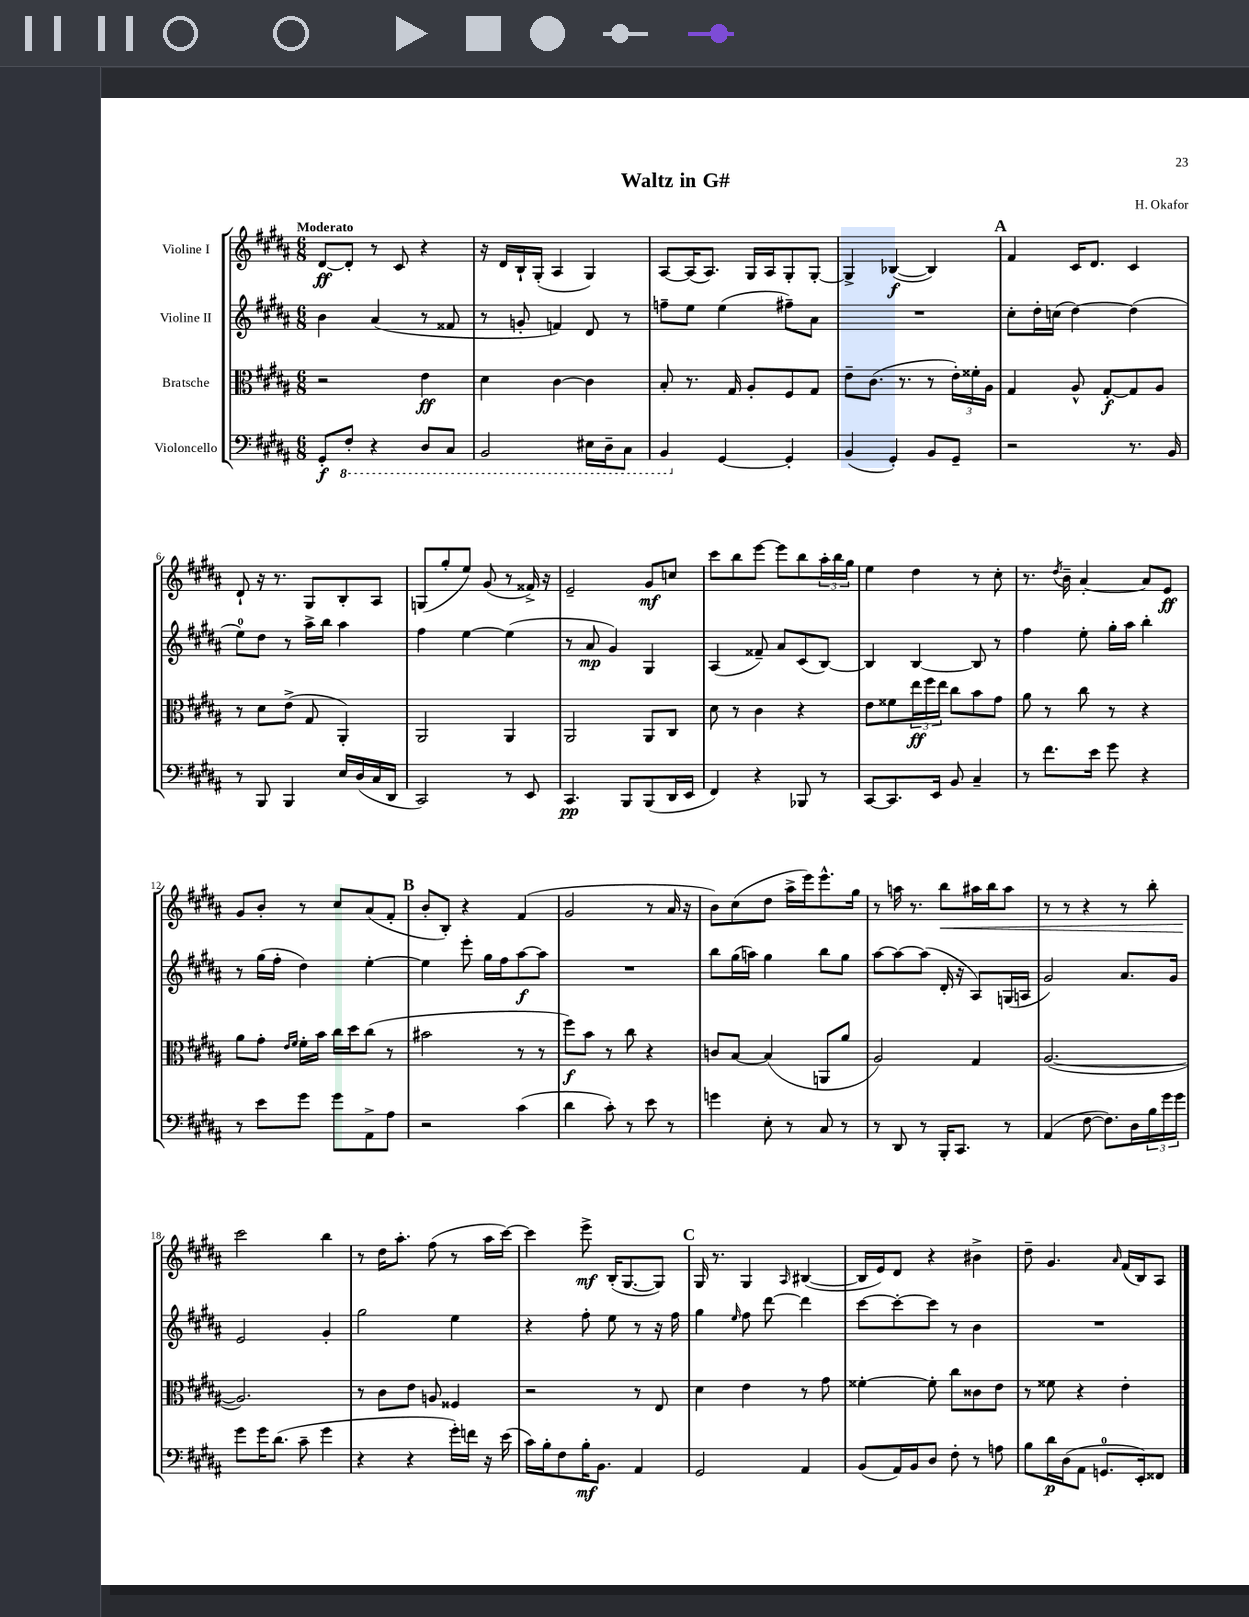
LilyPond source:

\header { title = "Waltz in G#" composer = "H. Okafor" }
<<
\new StaffGroup <<
\new Staff = "s0" \with { instrumentName = "Violine I" } {
    \clef treble \key b \major \numericTimeSignature \time 6/8 \tempo "Moderato"
    dis'8~\ff dis'8-. r8 cis'8 r4 |
    r16 dis'16 b16-! gis16-.( ais4 gis4) |
    ais8~ ais16( ais8.) gis16 ais16 gis8-. gis8~-. |
    gis4-> bes4~\f( bes4) |
    \mark \markup { \bold "A" } fis'4 cis'16 dis'8. cis'4 |
    dis'8-! r16 r8. gis8 b8-. ais8 |
    g8( gis''8-. e''8) gis'8( r8 fisis'16->) r16 |
    e'2-- gis'8\mf c''8 |
    cis'''8 b''8 e'''8~ e'''8 b''8 \tuplet 3/2 { ais''16-. b''16 gis''16 } |
    e''4 dis''4 r8 cis''8-. |
    r8. \acciaccatura { dis''8 } b'16-- ais'4~-. ais'8 e'8\ff |
    gis'8 b'8-. r8 cis''8 ais'8( fis'8-. |
    \mark \markup { \bold "B" } b'8-. b8-.) r4 fis'4( |
    gis'2 r8 ais'16 r16 |
    b'8) cis''8( dis''8 ais''16-> e'''16) e'''8.-^ gis''16 |
    r8 a''16 r8. b''8\< ais''16 b''16 ais''8 |
    r8 r8 r4 r8 b''8-. |
    cis'''2\! b''4 |
    r8 dis''16 ais''8.-. fis''8( r8 ais''16 cis'''16~) |
    cis'''4 e'''8->\mf b16-.( gis8.~ gis8) |
    \mark \markup { \bold "C" } gis16 r8. gis4 \grace { ais16 } bis4~( |
    bis16 e'16) dis'8 r4 bis'4-> |
    dis''8-- gis'4. \grace { ais'16 } fis'16( b16) ais8 \bar "|." |
}
\new Staff = "s1" \with { instrumentName = "Violine II" } {
    \clef treble \key b \major \numericTimeSignature \time 6/8
    b'4 ais'4( r8 fisis'8 |
    r8 g'8-. f'4) dis'8 r8 |
    f''8-- e''8 e''4( fis''8--) ais'8 |
    R2. |
    \mark \markup { \bold "A" } cis''8-. dis''16-. c''16( dis''4~) dis''4( |
    e''8-0) dis''8 r8 ais''16-> b''16 ais''4 |
    fis''4 e''4~ e''4( |
    r8 ais'8\mp gis'4) gis4 |
    ais4( fisis'8--) ais'8 cis'8( b8~) |
    b4 b4~ b8 r8 |
    fis''4 e''8-. gis''16-. ais''16 b''4-. |
    r8 gis''16( fis''16-. dis''4) e''4~-. |
    \mark \markup { \bold "B" } e''4 e'''8-. gis''16 fis''16 ais''8~\f ais''8 |
    R2. |
    b''8 gis''16( a''16) gis''4 b''8 gis''8 |
    ais''8~ ais''8~ ais''8( dis'16-. r16 ais8) g16( a16 |
    gis'2) ais'8. gis'16 |
    e'2 gis'4-. |
    gis''2 e''4 |
    r4 fis''8-. e''8 r8 r16 fis''16 |
    \mark \markup { \bold "C" } gis''4 \grace { e''16 } fis''8 dis'''8~ dis'''4 |
    cis'''8~ cis'''8~-. cis'''8 r8 b'4 |
    R2. \bar "|." |
}
\new Staff = "s2" \with { instrumentName = "Bratsche" } {
    \clef alto \key b \major \numericTimeSignature \time 6/8
    r2 e'4\ff |
    dis'4 cis'4~ cis'4 |
    b8-. r8. gis16 ais8-. fis8 gis8 |
    e'8-- cis'8.( r8. r8 \tuplet 3/2 { e'16-.) fisis'16-. ais16 } |
    \mark \markup { \bold "A" } gis4 ais8-^ gis8~-.\f gis8 ais8 |
    r8 dis'8 e'8->( gis8 ais,4-.) |
    ais,2 ais,4 |
    ais,2 ais,8 cis8 |
    dis'8 r8 cis'4 r4 |
    e'8 fisis'8 \tuplet 3/2 { e''16\ff fis''16 e''16 } cis''8 b'8 gis'8 |
    ais'8 r8 cis''8 r8 r4 |
    ais'8 gis'8-. \grace { e'16 fis'16 } fis'16-. b'16 cis''16 dis''16 cis''8( r8 |
    \mark \markup { \bold "B" } bis'2 r8 r8 |
    fis''8\f) b'8 r8 cis''8 r4 |
    c'8 b8~ b4( a,8 ais'8 |
    ais2) gis4 |
    ais2.~( |
    ais2.) |
    r8 cis'8 e'8 a8 fisis4 |
    r2 r8 e8 |
    \mark \markup { \bold "C" } dis'4 e'4 r8 gis'8 |
    fisis'4~-. fisis'8-. cis''8 cisis'8 e'8 |
    r8 fisis'8 r4 e'4-. \bar "|." |
}
\new Staff = "s3" \with { instrumentName = "Violoncello" } {
    \clef bass \key b \major \numericTimeSignature \time 6/8
    gis,8-.\f \ottava #-1 fis,8-. r4 dis,8 cis,8 |
    b,,2 eis,16 dis,16-- cis,8 |
    b,,4 \ottava #0 gis,4~ gis,4-. |
    b,4( gis,4-.) b,8 gis,8-- |
    \mark \markup { \bold "A" } r2 r8. b,16 |
    r8 b,,8 b,,4 e16 dis16( cis16 dis,16 |
    cis,2) r8 e,8 |
    cis,4.\pp b,,8 b,,8( dis,16 e,16 |
    fis,4) r4 bes,,8 r8 |
    cis,8~ cis,8. e,16 b,8 cis4-- |
    r8 fis'8. e'16 gis'8 r4 |
    r8 e'8 gis'8 gis'8 ais,8-> ais8 |
    \mark \markup { \bold "B" } r2 cis'4( |
    dis'4 cis'8-.) r8 e'8 r8 |
    g'4 e8-. r8 cis8 r8 |
    r8 dis,8 r8 b,,16-. cis,8. r8 |
    ais,4( fis8~ fis8.) dis16 \tuplet 3/2 { b16 gis'16 gis'16 } |
    gis'8 gis'16 dis'8.( cis'8-- gis'4 |
    r4 r4 gis'16-.) f'16 r16 e'16( |
    cis'16) b16-. fis8 b16-.\mf b,8. ais,4 |
    \mark \markup { \bold "C" } gis,2 ais,4 |
    b,8( ais,16) b,16 dis8 fis8-. r8 a8 |
    b8 dis'16\p dis16( ais,8 g,8.-0 e,16-.) fisis,8 \bar "|." |
}
>>
>>
